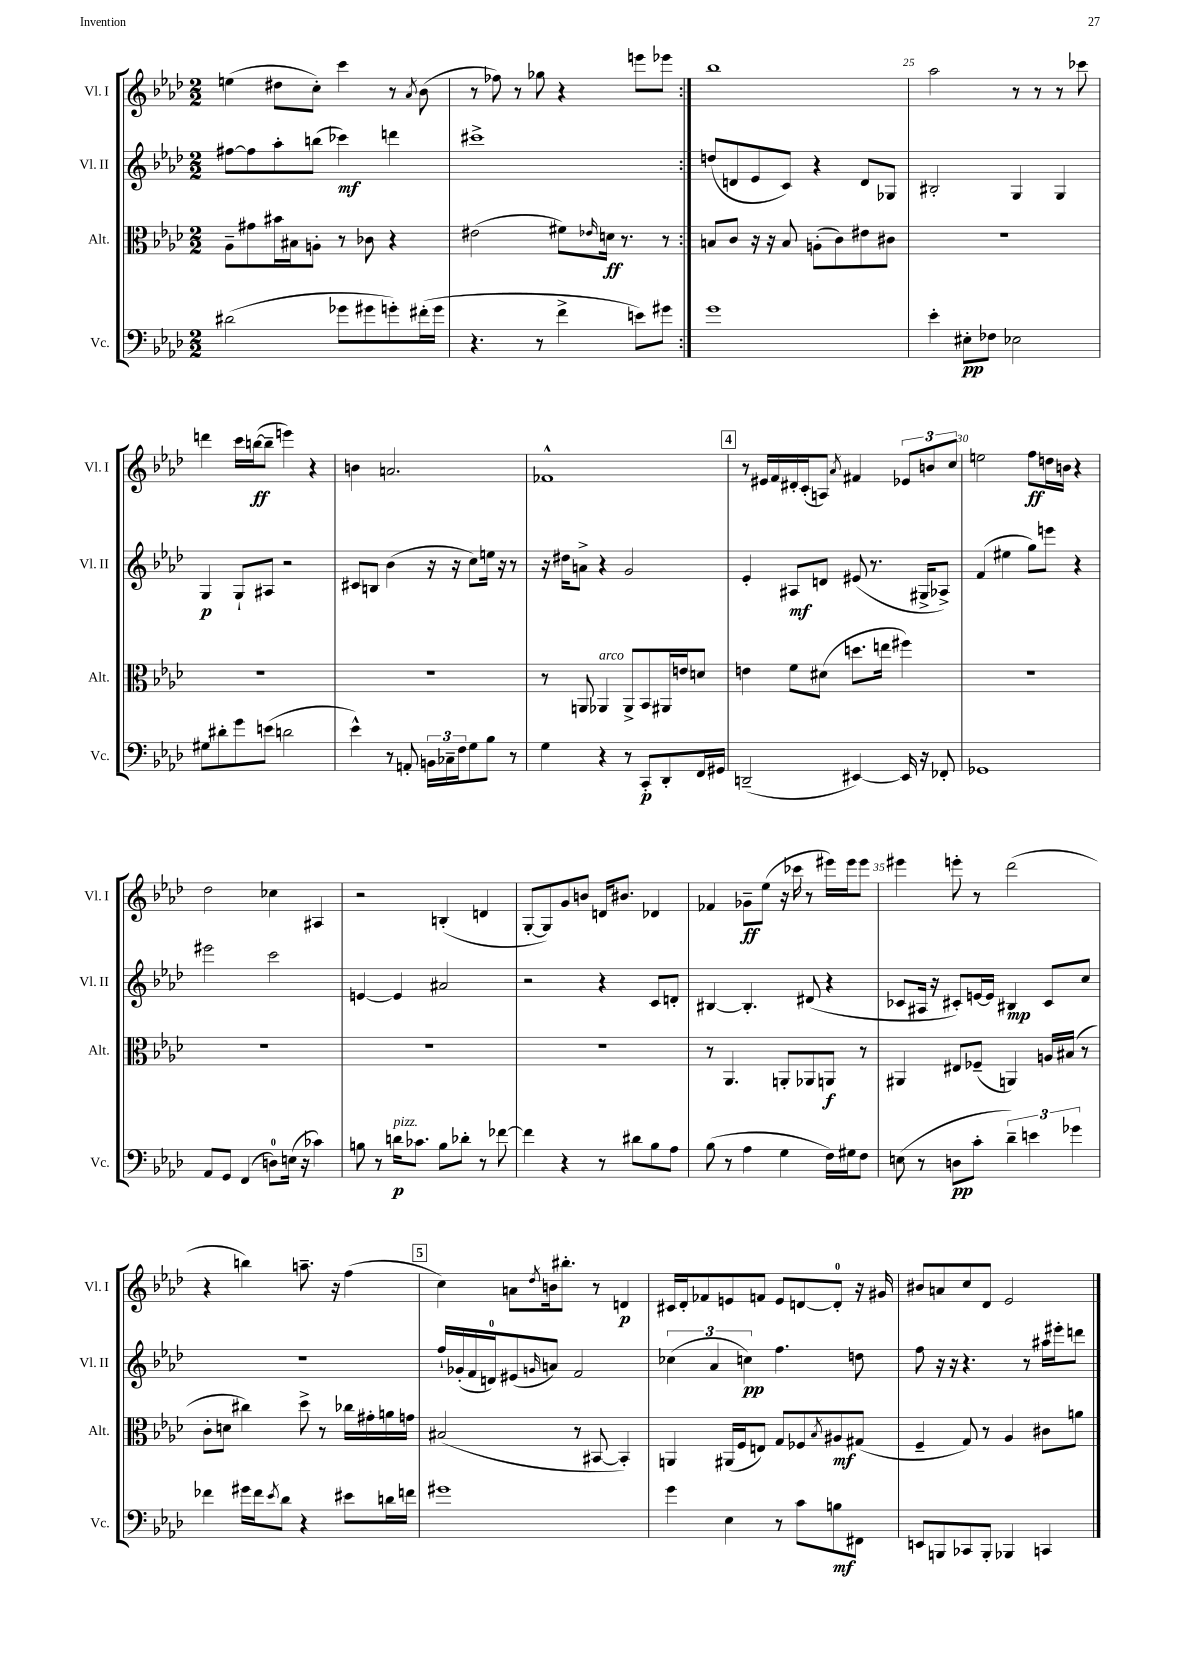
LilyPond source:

<<
\new StaffGroup <<
\new Staff = "s0" \with { instrumentName = "Vl. I" shortInstrumentName = "Vl. I" } {
    \clef treble \key aes \major \numericTimeSignature \time 2/2
    \repeat volta 2 { e''4( dis''8 c''8-.) c'''4 r8 \acciaccatura { aes'8 } bes'8( |
    r8 fes''8) r8 ges''8 r4 e'''8 ees'''8 | }
    bes''1 |
    aes''2 r8 r8 r8 ces'''8 |
    d'''4 c'''16 b''16~\ff( b''8-- e'''4) r4 |
    b'4 a'2. |
    fes'1-^ |
    \mark \markup { \box "4" } r8 eis'16 f'16 dis'16-. c'16-.( a8) \acciaccatura { aes'8 } fis'4 \tuplet 3/2 { ees'8 b'8 c''8 } |
    e''2 f''8\ff d''16 b'16 r4 |
    des''2 ces''4 ais4 |
    r2 b4-.( d'4 |
    g8~-. g8) g'8 b'8 d'16 bis'8. des'4 |
    fes'4 ges'8--\ff ees''8( r16 ces'''16 r8 eis'''16) eis'''16 eis'''8 |
    eis'''4 e'''8-. r8 des'''2( |
    r4 b''4) a''8.-- r16 f''4( |
    \mark \markup { \box "5" } c''4) a'8 \acciaccatura { des''8 } b'16 bis''8.-. r8 d'4\p |
    cis'16 des'16-. fes'8 e'8 f'8 e'8 d'8~ d'8-0-. r16 gis'16 |
    bis'8 a'8 c''8 des'8 ees'2 \bar "|." |
}
\new Staff = "s1" \with { instrumentName = "Vl. II" shortInstrumentName = "Vl. II" } {
    \clef treble \key aes \major \numericTimeSignature \time 2/2
    \repeat volta 2 { fis''8~ fis''8 aes''8-. b''8( ces'''4\mf) d'''4 |
    cis'''1-> | }
    d''8( d'8 ees'8 c'8) r4 d'8 ges8 |
    bis2-. g4 g4 |
    g4\p g8-! ais8 r2 |
    cis'8 b8 bes'4( r16 r16 c''8) e''16 r16 r8 |
    r16 dis''16 a'8-> r4 g'2 |
    \mark \markup { \box "4" } ees'4-. ais8\mf d'8 eis'8( r8. gis16-> aes8->) |
    f'4( eis''4 g''8) e'''8 r4 |
    eis'''2 c'''2 |
    e'4~ e'4 ais'2 |
    r2 r4 c'8 d'8-. |
    bis4~ bis4.-. dis'8( r4 |
    ces'8 ais16 r16 cis'8-.) e'16~ e'16 bis4\mp cis'8 c''8 |
    r1 |
    \mark \markup { \box "5" } f''16-! ges'16-.( f'16 d'16-0) eis'8( \grace { g'16 } a'8) f'2 |
    \tuplet 3/2 { ces''4( aes'4 c''4\pp) } f''4. d''8 |
    f''8 r16 r16 r4. r8 ais''16 eis'''16-. d'''8 \bar "|." |
}
\new Staff = "s2" \with { instrumentName = "Alt." shortInstrumentName = "Alt." } {
    \clef alto \key aes \major \numericTimeSignature \time 2/2
    \repeat volta 2 { aes8-- gis'8 bis'16 bis16 a8-. r8 ces'8 r4 |
    eis'2( fis'8) \grace { ees'16 } d'16\ff r8. r8 | }
    b8 c'8 r16 r16 b8 a8-.( c'8) eis'8 cis'8 |
    R1 |
    R1 |
    R1 |
    r8 a,8 aes,4^\markup { \italic "arco" } aes,8-> bes,8 ais,16 e'16 d'8 |
    \mark \markup { \box "4" } e'4 f'8 dis'8( d''8. e''16 fis''4) |
    R1 |
    R1 |
    R1 |
    R1 |
    r8 aes,4. a,8-. aes,8 a,8\f r8 |
    ais,4 eis8 fes8--( a,4) a16 bis16( r8 |
    c'8-. d'8 cis''4) des''8-> r8 ces''16 gis'16-. a'16 g'16 |
    \mark \markup { \box "5" } bis2( r8 bis,8~ bis,4-.) |
    a,4 ais,16( f16 e8) g8 fes8 \acciaccatura { bes8 } ais8\mf gis8( |
    f4-- g8) r8 aes4 cis'8 a'8 \bar "|." |
}
\new Staff = "s3" \with { instrumentName = "Vc." shortInstrumentName = "Vc." } {
    \clef bass \key aes \major \numericTimeSignature \time 2/2
    \repeat volta 2 { dis'2( ges'8 gis'8 g'8-.) fis'16-.( g'16 |
    r4. r8 f'4-> e'8) gis'8 | }
    g'1 |
    ees'4-. eis8-.\pp fes8 ees2 |
    gis8 dis'8-. g'8 e'8( d'2 |
    ees'4-^) r8 a,8-. \tuplet 3/2 { b,16 ces16-- f16 } g8 bes8 r8 |
    g4 r4 r8 c,8-.\p des,8-. f,16 gis,16 |
    \mark \markup { \box "4" } d,2--( eis,4~) eis,16 r16 fes,8-. |
    ges,1 |
    aes,8 g,8 f,4( d8-0) e16( r16 ces'4) |
    b8 r8 d'16\p^\markup { \italic "pizz." } ces'8. b8 des'8-. r8 fes'8~ |
    fes'4 r4 r8 dis'8 bes8 aes8 |
    bes8( r8 aes4 g4 f16) gis16 f8 |
    e8( r8 d8\pp c'8-. \tuplet 3/2 { des'4--) e'4 ges'4 } |
    fes'4 gis'16 fes'16 \acciaccatura { ees'8 } des'8 r4 eis'8 d'16 f'16 |
    \mark \markup { \box "5" } gis'1 |
    g'4 ees4 r8 c'8 b8\mf fis,8 |
    e,8 b,,8 ces,8 b,,8-. bes,,4 c,4 \bar "|." |
}
>>
>>
\layout { \context { \Score currentBarNumber = #22 \override BarNumber.break-visibility = ##(#f #t #t) barNumberVisibility = #(every-nth-bar-number-visible 5) } }
